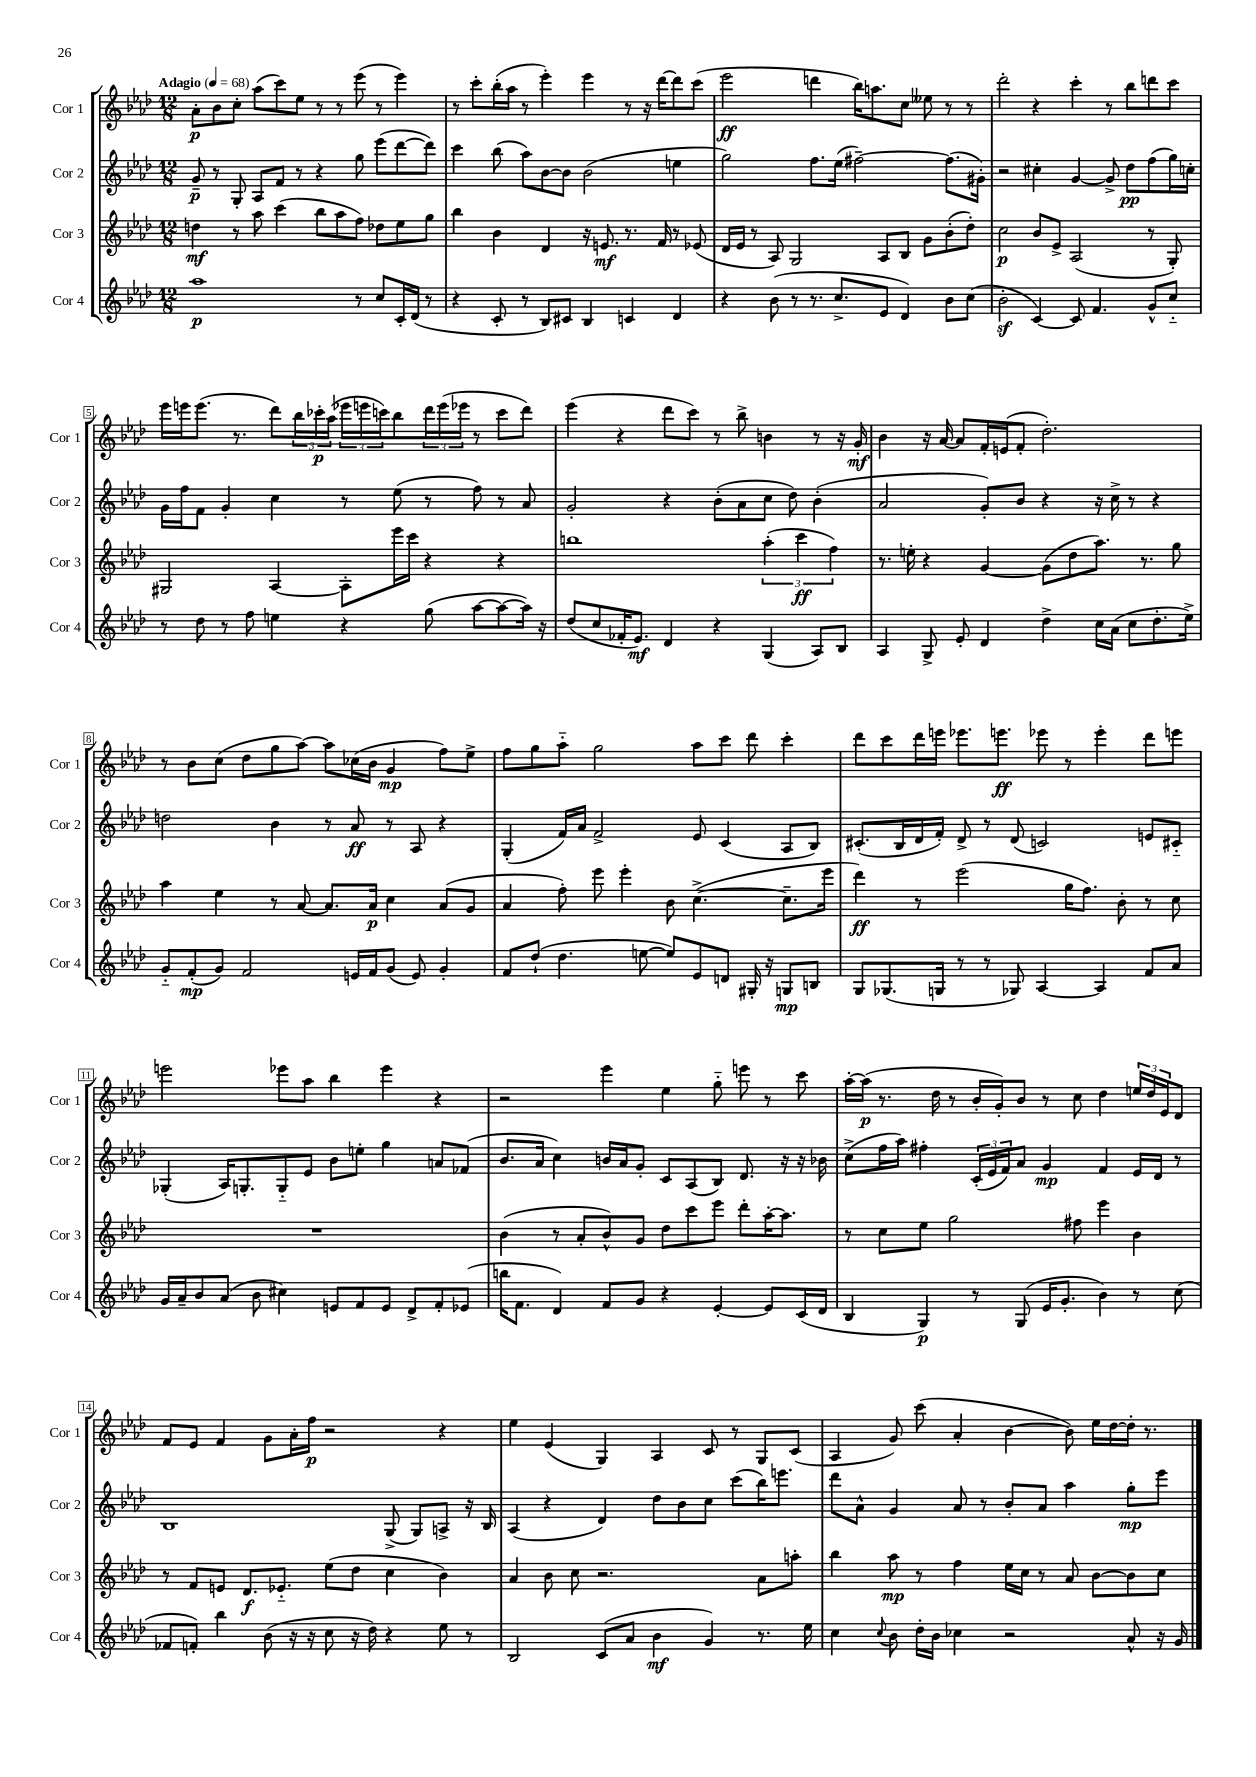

**kern	**kern	**kern	**kern
*staff4	*staff3	*staff2	*staff1
*clefG2	*clefG2	*clefG2	*clefG2
*k[b-e-a-d-]	*k[b-e-a-d-]	*k[b-e-a-d-]	*k[b-e-a-d-]
*M12/8	*M12/8	*M12/8	*M12/8
*MM68	*MM68	*MM68	*MM68
1aa-	4dd\	8g~/	8a-'\L
.	.	8r	8b-\
.	8r	8G'/	8cc'\J
.	8aa-\	8A-/L	(8aa-\L
.	(4ccc\	8f/J	8ccc\)
.	.	8r	8ee-\J
.	8bb-\L	4r	8r
.	8aa-\	.	8r
8r	8ff\J)	8gg\	(8eee-\
8cc/L	8dd-\L	(8eee-\L	8r
16c'/L	8ee-\	[8ddd-\	4eee-\)
(16d-/JJ	.	.	.
8r	8gg\J	8ddd-\]J)	.
=	=	=	=
4r	4bb-\	4ccc\	8r
.	.	.	8ccc'\L
8c'/	4b-\	(8bb-\	(16bb-'\L
.	.	.	16aa-\JJ
8r	.	8aa-\L)	8r
8B-/L)	4d-/	[8b-\	4eee-'\)
8c#/J	.	8b-\]J	.
4B-/	16r	(2b-\	4eee-\
.	8.e/	.	.
4c/	8.r	.	8r
.	.	.	16r
.	16f/	.	[16ddd-\LK
4d-/	8r	4ee\	8ddd-\]
.	(8e-/	.	(8ccc\J
=	=	=	=
4r	16d-/LL	2gg\)	2eee-\
.	16e-/JJ	.	.
.	8r	.	.
(8b-\	8A-/)	.	.
8r	2G/	.	.
8.r	.	8.ff\L	4ddd\
8.cc^/L	.	(16ee-\Jk	.
.	.	[2ff#~\)	16bb-\LK)
.	.	.	8.aa\
8e-/J	8A-/L	.	.
4d-/)	8B-/J	.	8cc\J
.	8g\L	.	8ee--\
8b-\L	(8b-'\	(8.ff#\]L	8r
(8cc\J	8dd-'\J)	.	8r
.	.	16g#'\Jk)	.
=	=	=	=
2b-'\	2cc\	2r	2ddd-'\
[4c/)	8b-/L	4cc#'\	4r
.	8e-^/J	.	.
8c/]	(2A-/	[4g/	4ccc'\
4.f/	.	.	.
.	.	8g^/]	8r
.	.	8dd-\L	8bb-\L
8g^^/L	8r	(8ff\	8ddd\
8cc'~/J	8G'/)	16gg\L)	8ccc\J
.	.	16cc'\JJ	.
=	=	=	=
8r	2G#/	16g\LL	16eee-\LL
.	.	16ff\J	16eee\J
8dd-\	.	8f\J	(8.eee\J
8r	.	4g'/	.
.	.	.	8.r
8ff\	.	.	.
4ee\	[4A-/	4cc\	8ddd-\L)
.	.	.	24bb-\L
.	.	.	24ccc-'\
.	.	.	(24aa-\JJ
4r	8A-'\]L	8r	24eee-\LL
.	.	.	24eee\
.	.	.	24ccc\J)
.	16eee-\L	(8ee-\	8bb-\
.	16ccc\JJ	.	.
(8gg\	4r	8r	24ddd-\L
.	.	.	(24eee\
.	.	.	24eee-\JJ
[8aa-\L	.	8ff\)	8r
8aa-\_	4r	8r	8ccc\L
16aa-\]Jk)	.	8a-/	8ddd-\J)
16r	.	.	.
=	=	=	=
(8dd-/L	1bb	2g'/	(4eee-\
8cc/	.	.	.
16f-'/K	.	.	4r
8.e-/J)	.	.	.
4d-/	.	4r	8ddd-\L
.	.	.	8ccc\J)
4r	.	(8b-'\L	8r
.	.	8a-\	8bb-^\
(4G/	(6aa-'\	8cc\J	4b\
.	.	8dd-\)	.
.	6ccc\	.	.
8A-/L)	.	(4b-'\	8r
.	6ff\)	.	.
8B-/J	.	.	16r
.	.	.	16g'/
=	=	=	=
4A-/	8.r	2a-/	4b-\
.	16ee'\	.	.
8G^/	4r	.	16r
.	.	.	[16a-/
8e-'/	.	.	8a-/]L
4d-/	[4g/	8g'/L)	16f'/L
.	.	.	(16e/J
.	.	8b-/J	8f'/J
4dd-^\	(8g\]L	4r	2.dd-'\)
.	8dd-\	.	.
16cc\LL	8.aa-\J)	16r	.
(16a-\JJ	.	16cc^\	.
8cc\L	.	8r	.
.	8.r	.	.
8.dd-'\	.	4r	.
.	8gg\	.	.
16ee-^\Jk)	.	.	.
=	=	=	=
8g'~/L	4aa-\	2dd\	8r
(8f'/	.	.	8b-\L
8g/J)	4ee-\	.	(8cc\J
2f/	.	.	8dd-\L
.	8r	4b-\	8gg\
.	[8a-/	.	[8aa-\J)
.	8.a-/]L	8r	8aa-\]L
16e/LL	.	8a-/	(16cc-\L
16f/J	16a-/Jk	.	16b-\JJ
(8g/J	4cc\	8r	4g/
8e/)	.	8A-/	.
4g'/	(8a-/L	4r	8ff\L)
.	8g/J	.	8ee-^\J
=	=	=	=
8f/L	4a-/	(4G'/	8ff\L
(8dd-`/J	.	.	8gg\
4.dd-\	8ff'\)	16f/LL)	8aa-'~\J
.	.	16a-/JJ	.
.	8eee-\	2f^/	2gg\
.	4eee-'\	.	.
[8ee\	.	.	.
8ee/]L)	8b-\	.	.
8e-/	([4.cc^\	8e-/	8aa-\L
8d/J	.	(4c/	8ccc\J
16G#'/	.	.	8ddd-\
16r	.	.	.
8G/L	8.cc~\]L	8A-/L	4ccc'\
8B/J	.	8B-/J)	.
.	16eee-\Jk	.	.
=	=	=	=
8G/L	4ddd-\)	(8.c#'/L	8ddd-\L
(8.G-/	.	.	8ccc\
.	.	16B-/L	.
.	8r	16d-/	16ddd-\L
16G/Jk	.	16f'/JJ)	16eee\JJ
8r	(2eee-\	8d-^/	8.eee-\L
8r	.	8r	.
.	.	.	8.eee\J
8G-/)	.	(8d-/	.
[4A-/	.	2c/)	8eee-\
.	16gg\LK	.	8r
.	8.ff\J)	.	.
4A-/]	.	.	4eee-'\
.	8b-'\	.	.
8f/L	8r	8e/L	8ddd-\L
8a-/J	8cc\	8c#'~/J	8eee\J
=	=	=	=
16g/LL	1.r	(4G-'/	2eee\
16a-~/J	.	.	.
8b-/	.	.	.
(8a-/J	.	16A-/LK)	.
.	.	8.G'/	.
8b-\	.	.	.
4cc#\)	.	8G'~/	8eee-\L
.	.	8e-/J	8aa-\J
8e/L	.	8b-\L	4bb-\
8f/	.	8ee'\J	.
8e/J	.	4gg\	4eee-\
8d-^/L	.	.	.
8f'/	.	8a/L	4r
(8e-/J	.	(8f-/J	.
=	=	=	=
16bb\LK	(4b-\	8.b-/L	2r
8.f\J	.	.	.
.	.	16a-/Jk	.
4d-/)	8r	4cc\)	.
.	8a-'/L	.	.
8f/L	8b-^^/)	16b/LL	4eee-\
.	.	16a-/J	.
8g/J	8g/J	8g'/J	.
4r	8dd-\L	8c/L	4ee-\
.	8ccc\	(8A-/	.
[4e-'/	8eee-\J	8B-/J)	8gg'~\
.	8ddd-'\L	8.d-/	8eee\
8e-/]L	[16aa-'\K	.	8r
.	8.aa-\]J	16r	.
(16c/L	.	16r	8ccc\
16d-/JJ	.	16b-\	.
=	=	=	=
4B-/	8r	(8cc^\L	[16aa-'\LL
.	.	.	(16aa-\]JJ
.	8cc\L	16ff\L	8.r
.	.	16aa-\JJ)	.
4G/)	8ee-\J	4ff#'\	.
.	.	.	16dd-\
.	2gg\	.	8r
8r	.	(24c'/LL	16b-'/LL
.	.	24e-/	.
.	.	.	16g'/J)
.	.	24f/J)	.
(8G/	.	8a-/J	8b-/J
16e-/LK	.	4g/	8r
8.g'/J	.	.	.
.	8ff#\	.	8cc\
4b-\)	4eee-\	4f/	4dd-\
8r	4b-\	16e-/LL	24ee/LL
.	.	.	24dd-/
.	.	16d-/JJ	.
.	.	.	24e-/J
(8cc\	.	8r	8d-/J
=	=	=	=
8f-/L	8r	1B-	8f/L
8f'/J)	8f/L	.	8e-/J
4bb-\	8e/J	.	4f/
.	8.d-/L	.	.
(8b-\	.	.	8g\L
.	8.e-'~/J	.	.
16r	.	.	16a-'\L
16r	.	.	16ff\JJ
8cc\	(8ee-\L	.	2r
16r	8dd-\J	.	.
16dd-\)	.	.	.
4r	4cc\	(8G^/	.
.	.	8G/L)	.
8ee-\	4b-\)	8A^/J	4r
8r	.	16r	.
.	.	16B-/	.
=	=	=	=
2B-/	4a-/	(4A-/	4ee-\
.	8b-\	4r	(4e-/
.	8cc\	.	.
(8c/L	2.r	4d-/)	4G/)
8a-/J	.	.	.
4b-\	.	8dd-\L	4A-/
.	.	8b-\	.
4g/)	.	8cc\J	8c/
.	.	(8ccc\L	8r
8.r	8a-\L	16bb-\K)	8G/L
.	.	8.eee\J	.
.	8aa'\J	.	(8c/J
16ee-\	.	.	.
=	=	=	=
4cc\	4bb-\	8ddd-\L	4A-/
.	.	8a-^^\J	.
8qqcc/	.	.	.
8b-\	8aa-\	4g/	8g/)
16dd-'\LL	8r	.	(8ccc\
16b-\JJ	.	.	.
4cc-\	4ff\	8a-/	4a-'/
.	.	8r	.
2r	16ee-\LL	8b-'/L	[4b-\
.	16cc\JJ	.	.
.	8r	8a-/J	.
.	8a-/	4aa-\	8b-\])
.	[8b-\L	.	16ee-\LL
.	.	.	[16dd-\
8a-^^/	8b-\]	8gg'\L	16dd-'\]JJ
.	.	.	8.r
16r	8cc\J	8eee-\J	.
16g/	.	.	.
==	==	==	==
*-	*-	*-	*-
